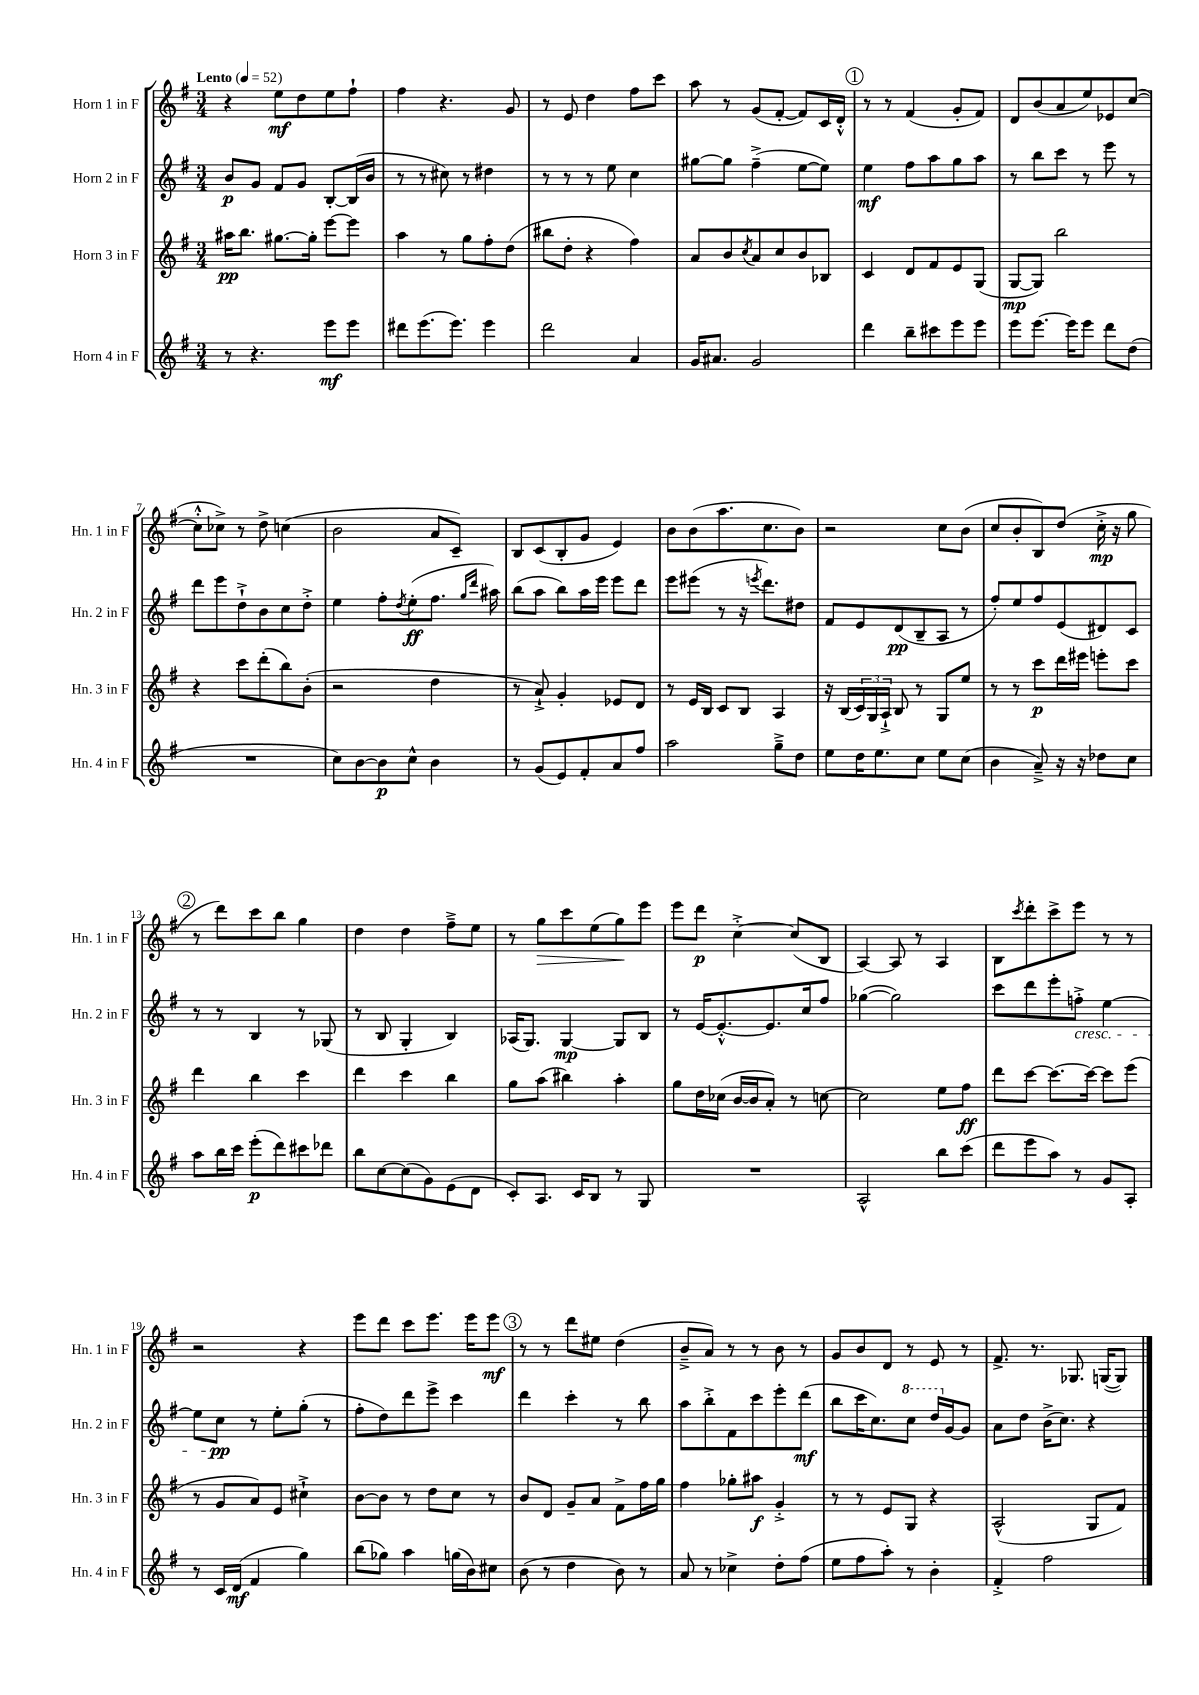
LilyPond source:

<<
\new StaffGroup <<
\new Staff = "s0" \with { instrumentName = "Horn 1 in F" shortInstrumentName = "Hn. 1 in F" } {
    \clef treble \key g \major \numericTimeSignature \time 3/4 \tempo "Lento" 4 = 52
    r4 e''8\mf d''8 e''8 fis''8-! |
    fis''4 r4. g'8 |
    r8 e'8 d''4 fis''8 c'''8 |
    a''8 r8 g'8( fis'8~-. fis'8) c'16 d'16-.-^ |
    \mark \markup { \circle "1" } r8 r8 fis'4( g'8-. fis'8) |
    d'8 b'8( a'8 e''8) ees'8 c''8~( |
    c''8-.-^ ces''8->) r8 d''8-> c''4( |
    b'2 a'8 c'8--) |
    b8 c'8( b8-. g'8 e'4) |
    b'8 b'8( a''8. c''8. b'8) |
    r2 c''8 b'8( |
    c''8 b'8-. b8) d''8( c''16-.->\mp r16 g''8 |
    \mark \markup { \circle "2" } r8 d'''8) c'''8 b''8 g''4 |
    d''4 d''4 fis''8---> e''8 |
    r8 g''8\> c'''8 e''8( g''8\!) e'''8 |
    e'''8 d'''8\p c''4~-.-> c''8( b8 |
    a4~) a8 r8 a4 |
    b8 \acciaccatura { c'''8 } d'''8-. c'''8-> e'''8 r8 r8 |
    r2 r4 |
    e'''8 d'''8 c'''8 e'''8. e'''16 e'''8\mf |
    \mark \markup { \circle "3" } r8 r8 d'''8 eis''8 d''4( |
    b'8---> a'8) r8 r8 b'8 r8 |
    g'8 b'8 d'8 r8 e'8 r8 |
    fis'8.-> r8. ges8. g16~( g8) \bar "|." |
}
\new Staff = "s1" \with { instrumentName = "Horn 2 in F" shortInstrumentName = "Hn. 2 in F" } {
    \clef treble \key g \major \numericTimeSignature \time 3/4
    b'8\p g'8 fis'8 g'8 b8~-. b16( b'16 |
    r8 r8 cis''8) r8 dis''4 |
    r8 r8 r8 e''8 c''4 |
    gis''8~ gis''8 fis''4--->( e''8~ e''8) |
    \mark \markup { \circle "1" } e''4\mf fis''8 a''8 g''8 a''8 |
    r8 b''8 c'''8 r8 e'''8 r8 |
    d'''8 e'''8 d''8-!-> b'8 c''8 d''8-.-> |
    e''4 fis''8-. \acciaccatura { d''8 } e''8-.\ff( fis''8. \grace { g''16 d'''16 } ais''16) |
    b''8( a''8 b''8) a''16 e'''16 e'''8 d'''8 |
    e'''8 eis'''8( r8 r16 \acciaccatura { e'''8 } d'''8.) dis''8 |
    fis'8 e'8 d'8\pp( b8-- a8 r8 |
    fis''8-.) e''8 fis''8 e'8( dis'8) c'8 |
    \mark \markup { \circle "2" } r8 r8 b4 r8 ges8( |
    r8 b8 g4-. b4) |
    aes16( g8.) g4~\mp g8 b8 |
    r8 e'16~ e'8.~-.-^ e'8. c''16 fis''8 |
    ges''4~( ges''2) |
    c'''8 d'''8 e'''8-. f''8-.->\cresc e''4~ |
    e''8 c''8\pp\! r8 e''8-. g''8-.( r8 |
    fis''8-. d''8) d'''8 e'''8-> c'''4 |
    \mark \markup { \circle "3" } d'''4 c'''4-. r8 b''8 |
    a''8 b''8-.-> fis'8 c'''8 e'''8-. d'''8\mf( |
    b''8 c'''16 c''8.) \ottava #1 c'''8 d'''16 \ottava #0 g'16~ g'8 |
    a'8 d''8 b'16->( c''8.) r4 \bar "|." |
}
\new Staff = "s2" \with { instrumentName = "Horn 3 in F" shortInstrumentName = "Hn. 3 in F" } {
    \clef treble \key g \major \numericTimeSignature \time 3/4
    ais''16\pp b''8. gis''8.~ gis''16-. e'''8~ e'''8 |
    a''4 r8 g''8 fis''8-. d''8( |
    bis''8 d''8-. r4 fis''4) |
    a'8 b'8 \acciaccatura { c''8 } a'8 c''8 b'8 bes8 |
    \mark \markup { \circle "1" } c'4 d'8 fis'8 e'8 g8( |
    g8~\mp g8) b''2 |
    r4 c'''8 d'''8-.( b''8) b'8-.( |
    r2 d''4 |
    r8 a'8-!->) g'4-. ees'8 d'8 |
    r8 e'16 b16 c'8 b8 a4 |
    r16 b16( \tuplet 3/2 { c'16) g16 a16-!-> } b8 r8 g8 e''8 |
    r8 r8 c'''8\p d'''16 eis'''16 e'''8-. c'''8 |
    \mark \markup { \circle "2" } d'''4 b''4 c'''4 |
    d'''4 c'''4 b''4 |
    g''8 a''8( bis''4) a''4-. |
    g''8 d''16 ces''16( b'16~ b'16 a'8-.) r8 c''8~ |
    c''2 e''8 fis''8\ff |
    d'''8 c'''8~ c'''8.~ c'''16~ c'''8 e'''8( |
    r8 g'8 a'8) e'8 cis''4-!-> |
    b'8~ b'8 r8 d''8 c''8 r8 |
    \mark \markup { \circle "3" } b'8 d'8 g'8-- a'8 fis'8-> fis''16 g''16 |
    fis''4 ges''8-. ais''8\f g'4-.-> |
    r8 r8 e'8 g8 r4 |
    a2-^( g8 fis'8) \bar "|." |
}
\new Staff = "s3" \with { instrumentName = "Horn 4 in F" shortInstrumentName = "Hn. 4 in F" } {
    \clef treble \key g \major \numericTimeSignature \time 3/4
    r8 r4. e'''8\mf e'''8 |
    dis'''8 e'''8.( e'''8.) e'''4 |
    d'''2 a'4 |
    g'16 ais'8. g'2 |
    \mark \markup { \circle "1" } d'''4 b''8-- cis'''8 e'''8 e'''8 |
    e'''8 e'''8.~ e'''16 e'''8 d'''8 d''8( |
    R2. |
    c''8) b'8~ b'8\p c''8-^ b'4 |
    r8 g'8( e'8) fis'8-. a'8 fis''8 |
    a''2 g''8---> d''8 |
    e''8 d''16 e''8. c''8 e''8 c''8( |
    b'4 a'8--->) r16 r16 des''8 c''8 |
    \mark \markup { \circle "2" } a''8 b''16 c'''16 e'''8-.\p( d'''8) cis'''8 des'''8 |
    b''8 c''8~ c''8( g'8) e'8( d'8 |
    c'8-.) a8. c'16 b8 r8 g8 |
    R2. |
    a2-^ b''8 c'''8( |
    d'''8 e'''8 a''8) r8 g'8 a8-. |
    r8 c'16 d'16\mf( fis'4 g''4) |
    b''8( ges''8) a''4 g''16( b'16) cis''8 |
    \mark \markup { \circle "3" } b'8( r8 d''4 b'8) r8 |
    a'8 r8 ces''4-> d''8-. fis''8( |
    e''8 fis''8 a''8-.) r8 b'4-. |
    fis'4-.-> fis''2 \bar "|." |
}
>>
>>
